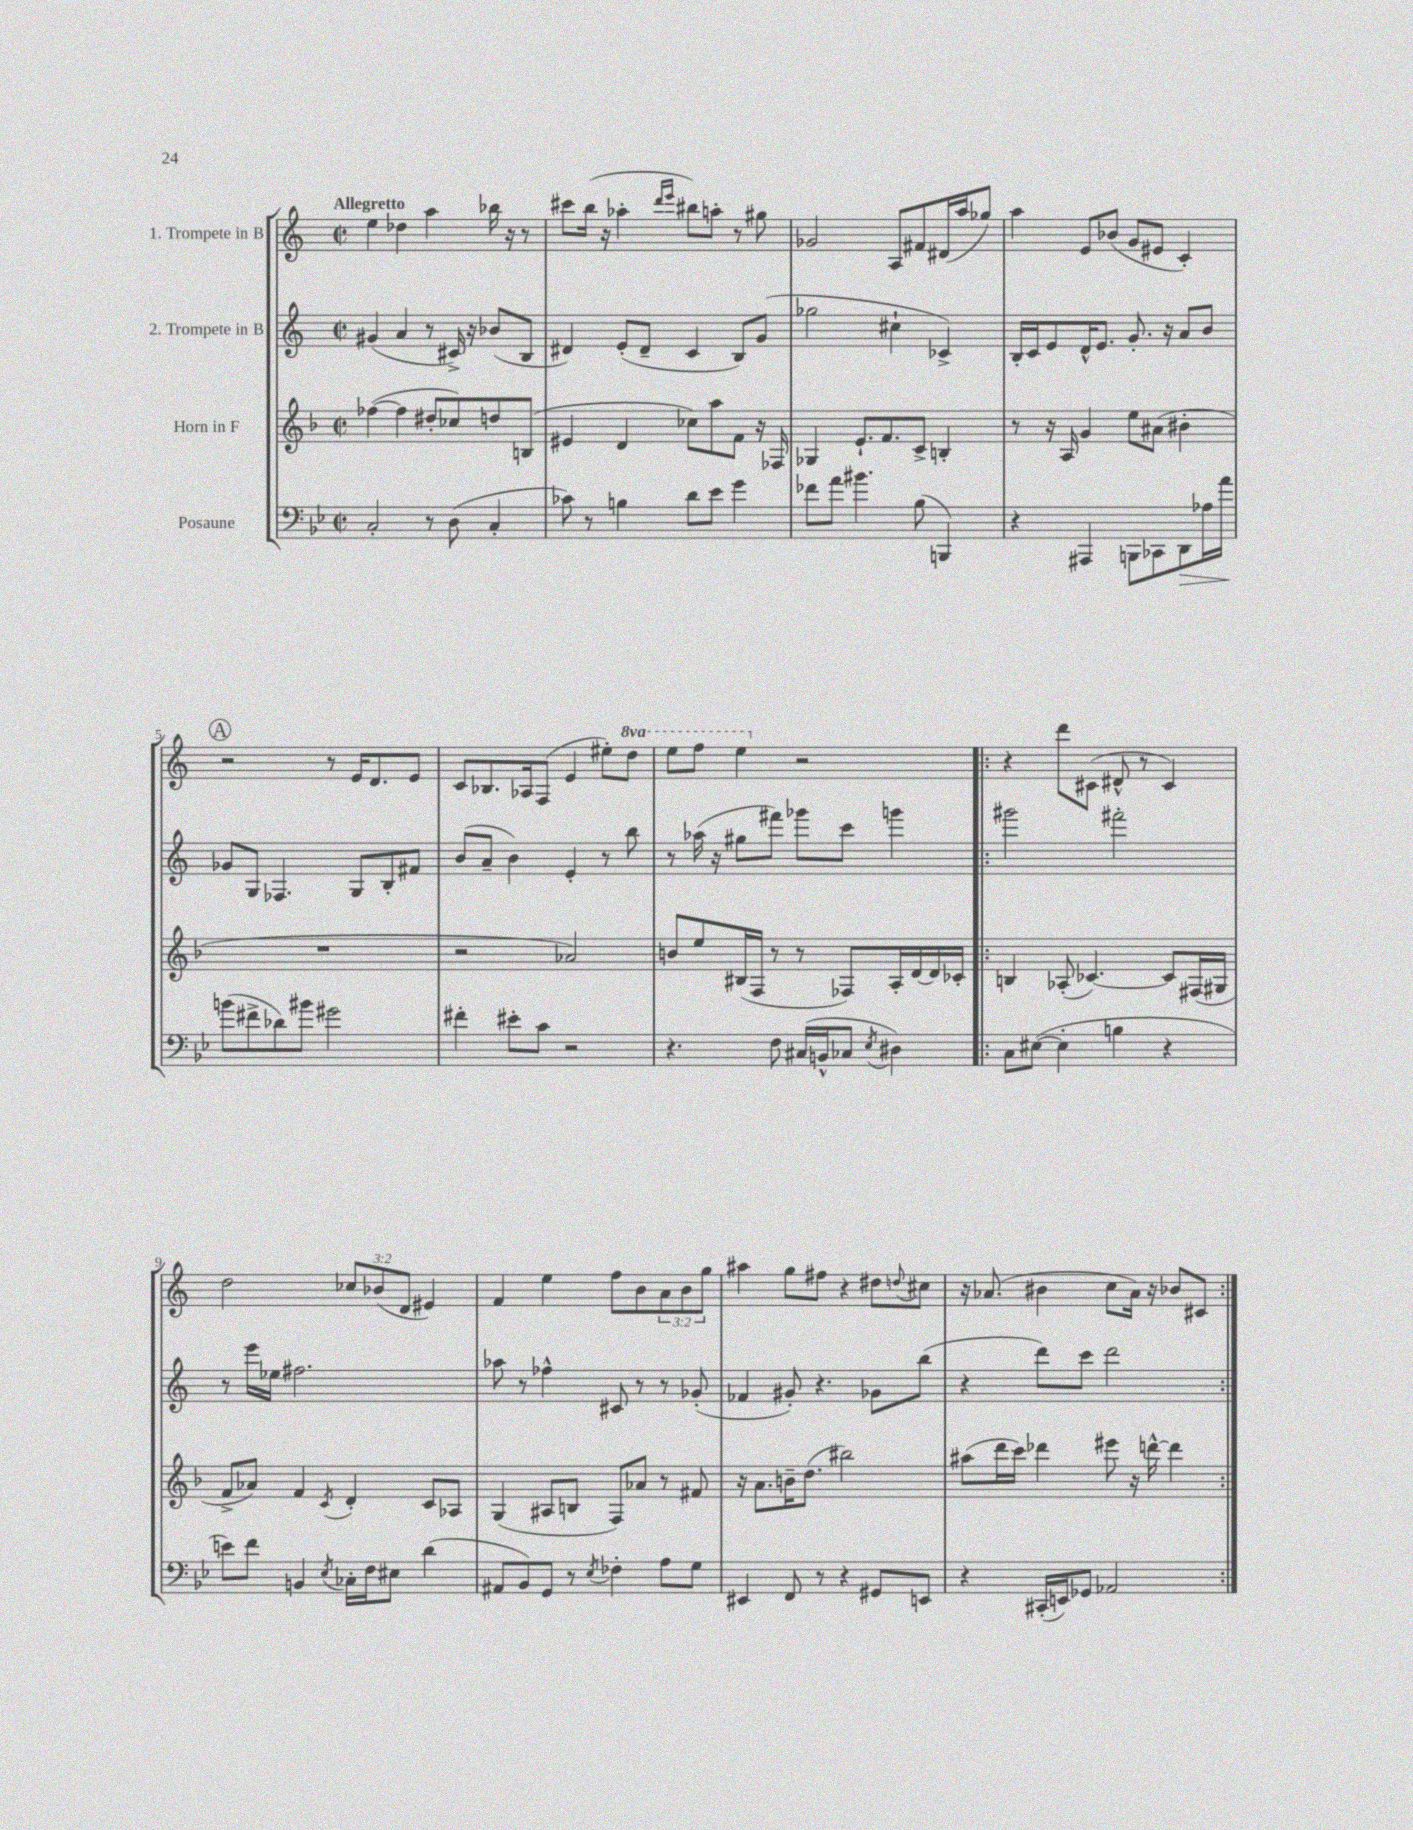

**kern	**kern	**kern	**kern
*staff4	*staff3	*staff2	*staff1
*clefF4	*clefG2	*clefG2	*clefG2
*k[b-e-]	*k[b-]	*k[]	*k[]
*M2/2	*M2/2	*M2/2	*M2/2
*met(c|)	*met(c|)	*met(c|)	*met(c|)
2C'	([4ff-	(4g#	4ee
.	4ff-]	4a	4dd-
8r	8dd#'	8r	4aa
(8D	8cc-)	16c#^)	.
.	.	16r	.
4C'	8dd	(8b-	16bb-
.	.	.	16r
.	(8B	8B	8r
=	=	=	=
8c-)	4e#	4d#)	8ccc#
8r	.	.	(16bb
.	.	.	16r
4B	4d	(8e'	4aa-'
.	.	8d#~	.
.	.	.	16qqddd
.	.	.	16qqeee
8d	8cc-)	4c	8bb#)
8e-	8aa	.	8aa'
4g	8f	8B)	8r
.	16r	(8g	8gg#
.	16F-	.	.
=	=	=	=
8f-	4G-	2gg-	2g-
8a	.	.	.
4.b#	8.e`	.	.
.	8.f	.	.
.	.	4cc#`	8A
(8B-	8c^	.	8f#
4BBB)	4B'	4c-^)	(16d#
.	.	.	16aa
.	.	.	8gg-)
=	=	=	=
4r	8r	16B'	4aa
.	.	16c	.
.	16r	8e	.
.	16A	.	.
4AAA#	4g	16d^^	8e
.	.	8.e	.
.	.	.	(8b-
8BBB	8ee	8.g'	8g
8CC-	(8a#	.	8e#
.	.	16r	.
8DD	4b#'	8a	4c')
16A-	.	8b	.
16a	.	.	.
=	=	=	=
(8b	1r	8g-	2r
8f#^	.	8G	.
8d-)	.	4.F-	.
8b#	.	.	.
2g#	.	.	8r
.	.	8G	16e
.	.	.	8.d
.	.	8B'	.
.	.	8f#	8e
=	=	=	=
4f#'	2r	(8b	8c
.	.	8a~	8.B-
8e#'	.	4b)	.
.	.	.	16A-
8c	.	.	(8F
2r	2a-)	4e'	4e
.	.	8r	8ee#')
.	.	8bb	8ddd
=	=	=	=
4.r	8b	8r	8eee
.	8ee	(16aa-	8fff
.	.	16r	.
.	(16B#	8gg#	4eee
.	16F	.	.
8F	8r	8fff#)	.
(16C#	8r	8ggg-	2r
16BB^^	.	.	.
8C-	8F-)	8ccc	.
8qE-	.	.	.
4D#)	16A'	4ggg	.
.	[16d	.	.
.	16d]	.	.
.	16c-'	.	.
=!|:	=!|:	=!|:	=!|:
8C	4B	2ggg#	4r
([8E#	.	.	.
4E#']	(8A-'	.	8ddd
.	[4.c-)	.	(8c#
4B	.	2fff#'	8d#^^
.	.	.	8r
4r	8c-]	.	4c#)
.	(16F#	.	.
.	16G#	.	.
=	=	=	=
8e)	8f^	8r	2dd
8f	8a-)	16eee	.
.	.	16ee-	.
4BB	4f	2.ff#	.
8qE-	8qc	.	.
16C-'	4d'	.	12cc-
16F	.	.	.
.	.	.	(12b-
8E#	.	.	.
.	.	.	12d
(4d	8c	.	4e#)
.	8A-	.	.
=	=	=	=
8AA#	(4G	8aa-	4f
8BB-)	.	8r	.
8GG	8A#	4ff-^^	4ee
8r	8B	.	.
8qE-	.	.	.
4F-'	8F)	8c#	8ff
.	8a-	8r	8b
8A	8r	8r	12a
.	.	.	12b
8G	8f#	(8g-'	.
.	.	.	12gg
=	=	=	=
4EE#	16r	4f-	4aa#
.	8.a	.	.
8FF	16b~	8g#')	8gg
.	(8.dd	.	.
8r	.	4.r	8ff#
4r	2bb#)	.	4r
8GG#	.	8g-	8dd#
.	.	.	8qqdd
8EE	.	(8bb	8cc#
=	=	=	=
4r	(8aa#	4r	16r
.	.	.	(8.a-
.	16ddd	.	.
.	16ccc)	.	.
(16CC#'	4ddd-	8ddd)	4b#
16EE)	.	.	.
8GG-	.	8ccc	.
2AA-	8eee#	2ddd	8cc
.	16r	.	16a-)
.	[16ddd^^	.	16r
.	4ddd]	.	8b-
.	.	.	8c#
==:|!	==:|!	==:|!	==:|!
*-	*-	*-	*-
